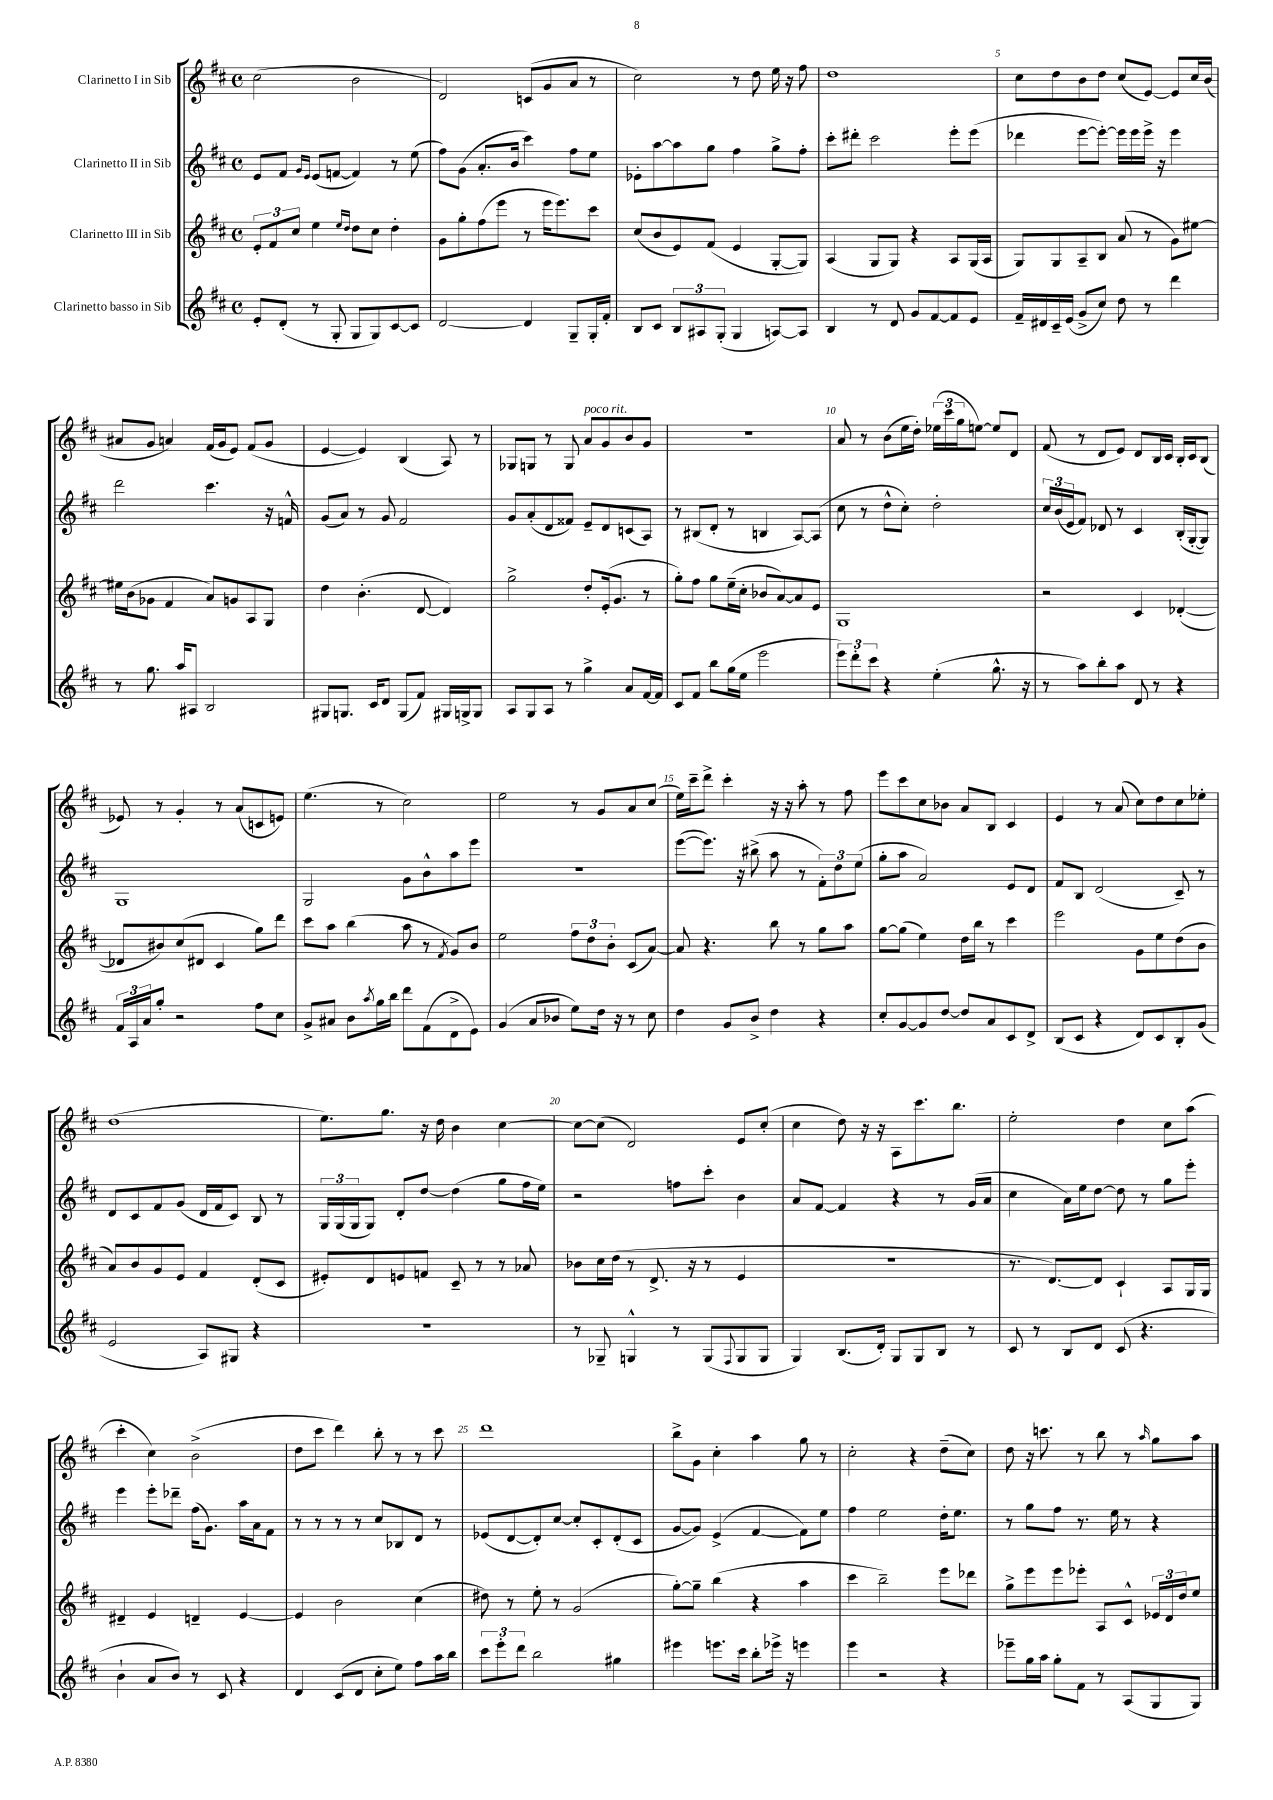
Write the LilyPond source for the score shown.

<<
\new StaffGroup <<
\new Staff = "s0" \with { instrumentName = "Clarinetto I in Sib" } {
    \clef treble \key d \major \defaultTimeSignature \time 4/4
    cis''2( b'2 |
    d'2) c'8( g'8 a'8 r8 |
    cis''2) r8 d''8 e''16 r16 fis''8 |
    d''1 |
    cis''8 d''8 b'8 d''8 cis''8( e'8~) e'8 cis''16 b'16( |
    ais'8 g'8 a'4) fis'16( g'16 e'8) fis'8( g'8 |
    e'4~ e'4) b4( a8) r8 |
    ges8 g8 r8 g8 a'8^\markup { \italic "poco rit." } g'8 b'8 g'8 |
    R1 |
    a'8 r8 b'8( e''16 d''16-.) \tuplet 3/2 { ees''16( cis'''16 g''16 } e''8~) e''8 d'8 |
    fis'8( r8 d'8 e'8) d'8 b16 cis'16 b16-. cis'16 b8( |
    ees'8) r8 g'4-. r8 a'8( c'8 e'8) |
    e''4.( r8 cis''2) |
    e''2 r8 g'8 a'8 cis''8( |
    e''16) cis'''16-- d'''8-> cis'''4-. r16 r16 a''8-. r8 fis''8 |
    e'''8 cis'''8 cis''8 bes'8 a'8 b8 cis'4 |
    e'4 r8 a'8( cis''8) d''8 cis''8 ees''8-. |
    d''1( |
    e''8.) g''8. r16 d''16 b'4 cis''4~ |
    cis''8~ cis''8( d'2) e'8 cis''8-.( |
    cis''4 d''8) r16 r16 a8 cis'''8. b''8. |
    e''2-. d''4 cis''8 a''8( |
    cis'''4-. cis''4) b'2->( |
    d''8 cis'''8 d'''4) b''8-. r8 r8 cis'''8 |
    d'''1 |
    b''8-> g'8 cis''4-. a''4 g''8 r8 |
    cis''2-. r4 d''8--( cis''8) |
    d''8 r16 c'''8. r8 b''8 r8 \grace { a''16 } g''8 a''8 \bar "|." |
}
\new Staff = "s1" \with { instrumentName = "Clarinetto II in Sib" } {
    \clef treble \key d \major \defaultTimeSignature \time 4/4
    e'8 fis'8 \grace { g'16 e'16 } e'8( f'8~ f'4) r8 e''8( |
    fis''8) g'8( a'8.-. b'16 cis'''4) fis''8 e''8 |
    ees'8-. a''8~ a''8 g''8 fis''4 g''8-> fis''8-. |
    cis'''8-. dis'''8-. cis'''2 e'''8-. e'''8( |
    des'''4 e'''8~ e'''8~-.) e'''16 e'''16 e'''16-> r16 e'''4 |
    d'''2 cis'''4. r16 f'16-^ |
    g'8( a'8) r8 g'8 fis'2 |
    g'8 a'8-.( d'8 fisis'8) e'8-- d'8 c'8( a8) |
    r8 bis8( d'8-. r8 b4 a8~) a8( |
    cis''8 r8 d''8-^ cis''8-.) d''2-. |
    \tuplet 3/2 { cis''16 b'16( e'16 } fis'8) des'8 r8 cis'4 b16-.( g16~-. g8) |
    g1 |
    g2 g'8 b'8-^ a''8 e'''8 |
    R1 |
    e'''8~( e'''8.) r16 bis''8->( a''8 r8 \tuplet 3/2 { fis'8-.) d''8 e''8( } |
    g''8-. a''8 a'2) e'8 d'8 |
    fis'8 b8 d'2( cis'8--) r8 |
    d'8 cis'8 fis'8 g'8( d'16 fis'16 cis'8) b8 r8 |
    \tuplet 3/2 { g16 g16( g16 } g8) d'8-. d''8~ d''4( g''8 fis''16 e''16) |
    r2 f''8 cis'''8-. b'4 |
    a'8 fis'8~ fis'4 r4 r8 g'16( a'16 |
    cis''4 a'16) e''16 d''8~ d''8 r8 g''8 e'''8-. |
    e'''4 e'''8-. des'''8-- fis''16( g'8.) a''16 a'16 fis'8 |
    r8 r8 r8 r8 cis''8 bes8 d'8 r8 |
    ees'8( d'8~ d'8-.) cis''8~ cis''8-. cis'8-. d'8-.( cis'8 |
    g'8~ g'8) e'4->( fis'4~ fis'8) e''8 |
    fis''4 e''2 d''16-. e''8. |
    r8 g''8 fis''8 r8. e''16 r8 r4 \bar "|." |
}
\new Staff = "s2" \with { instrumentName = "Clarinetto III in Sib" } {
    \clef treble \key d \major \defaultTimeSignature \time 4/4
    \tuplet 3/2 { e'8-. fis'8 cis''8 } e''4 \grace { e''16 d''16 } d''8 cis''8 d''4-. |
    g'8 g''8-. fis''8( e'''8 r8 e'''16 e'''8.) cis'''8 |
    cis''8( b'8 e'8) fis'8( e'4 g8~-. g8) |
    a4( g8 g8) r4 a8 g16( a16 |
    g8) g8 a8-- b8 a'8( r8 g'8) eis''8~ |
    eis''16 b'16( ges'8 fis'4 a'8) g'8 a8 g8 |
    d''4 b'4.-.( d'8~ d'4) |
    g''2-> d''8-. e'16-.( g'8. r8 |
    g''8-.) fis''8 g''8 e''16--( cis''16-. bes'8 a'8~) a'8 e'8 |
    g1 |
    r2 cis'4 des'4~-.( |
    des'8 bis'8) cis''8( dis'8 cis'4 g''8) d'''8 |
    cis'''8 a''8 b''4( a''8 r8 \acciaccatura { fis'8 } g'8) b'8 |
    e''2 \tuplet 3/2 { fis''8 d''8 b'8-. } cis'8( a'8~) |
    a'8 r4. b''8 r8 g''8 a''8 |
    g''8~ g''8( e''4) d''16 b''16 r8 cis'''4 |
    e'''2 g'8 e''8 d''8( b'8 |
    a'8) b'8 g'8 e'8 fis'4 d'8-.( cis'8 |
    eis'8-.) d'8 e'8 f'8 cis'8-- r8 r8 aes'8 |
    bes'8 cis''16 d''16( r8 d'8.-> r16 r8 e'4 |
    R1 |
    r8. d'8.~) d'8 cis'4-! a8 g16 g16 |
    dis'4-- e'4 d'4-- e'4~ |
    e'4 b'2 cis''4( |
    dis''8) r8 e''8-. r8 g'2( |
    g''8~-.) g''8-- b''4( r4 a''4 |
    cis'''4 b''2--) e'''8 des'''8 |
    g''8-> e'''8 e'''8 ees'''8-. a8 cis'8-^ \tuplet 3/2 { ees'16 d'16 d''16 } e''8 \bar "|." |
}
\new Staff = "s3" \with { instrumentName = "Clarinetto basso in Sib" } {
    \clef treble \key d \major \defaultTimeSignature \time 4/4
    e'8-. d'8-.( r8 g8-. g8 g8) cis'8~ cis'8 |
    d'2~ d'4 g8-- g16-. fis'16-. |
    b8 cis'8 \tuplet 3/2 { b8 ais8 g8-.( } g4 a8~) a8 |
    b4 r8 d'8 g'8 fis'8~ fis'8 e'8 |
    fis'16-- dis'16 cis'16-- e'16( g'8-> cis''8) d''8 r8 d'''4 |
    r8 g''8. a''16 ais8 b2 |
    gis8 g8. cis'16 d'8 g8( fis'8) gis16 g16-> g8 |
    a8 g8 a8 r8 g''4-> a'8 fis'16~ fis'16 |
    cis'8 fis'8 b''8 g''16( e''16 e'''2 |
    \tuplet 3/2 { e'''8) d'''8-. cis'''8 } r4 e''4-.( g''8.-^ r16 |
    r8 a''8) b''8-. a''8 d'8 r8 r4 |
    \tuplet 3/2 { fis'16 a16 a'16 } g''8-. r2 fis''8 cis''8 |
    g'8-> ais'8 b'8 \acciaccatura { a''8 } g''16 b''16 d'''8 fis'8( d'8-> e'8) |
    g'4( a'8 bes'8 e''8) d''16 r16 r8 cis''8 |
    d''4 g'8 b'8-> d''4 r4 |
    cis''8-. g'8~ g'8 d''8~ d''8 a'8 cis'8 d'8-> |
    b8( cis'8 r4 d'8) cis'8 b8-. g'8( |
    e'2 a8) gis8 r4 |
    R1 |
    r8 ges8-- g4-^ r8 g8( \appoggiatura { fis8 } g8 g8 |
    g4) b8.( d'16-.) g8 g8 b8 r8 |
    cis'8 r8 b8 d'8 cis'8( r4. |
    b'4-! a'8 b'8) r8 cis'8 r4 |
    d'4 cis'8( d'8 cis''8-. e''8) fis''8 a''16 b''16 |
    \tuplet 3/2 { cis'''8 e'''8-. d'''8 } b''2 gis''4 |
    eis'''4 e'''8. cis'''16 b''8-. ees'''16-> r16 e'''4 |
    e'''4 r2 r4 |
    ees'''8-- g''16 a''16 g''8-. fis'8 r8 a8( g8 g8) \bar "|." |
}
>>
>>
\layout { \context { \Score \override BarNumber.break-visibility = ##(#f #t #t) barNumberVisibility = #(every-nth-bar-number-visible 5) } }
